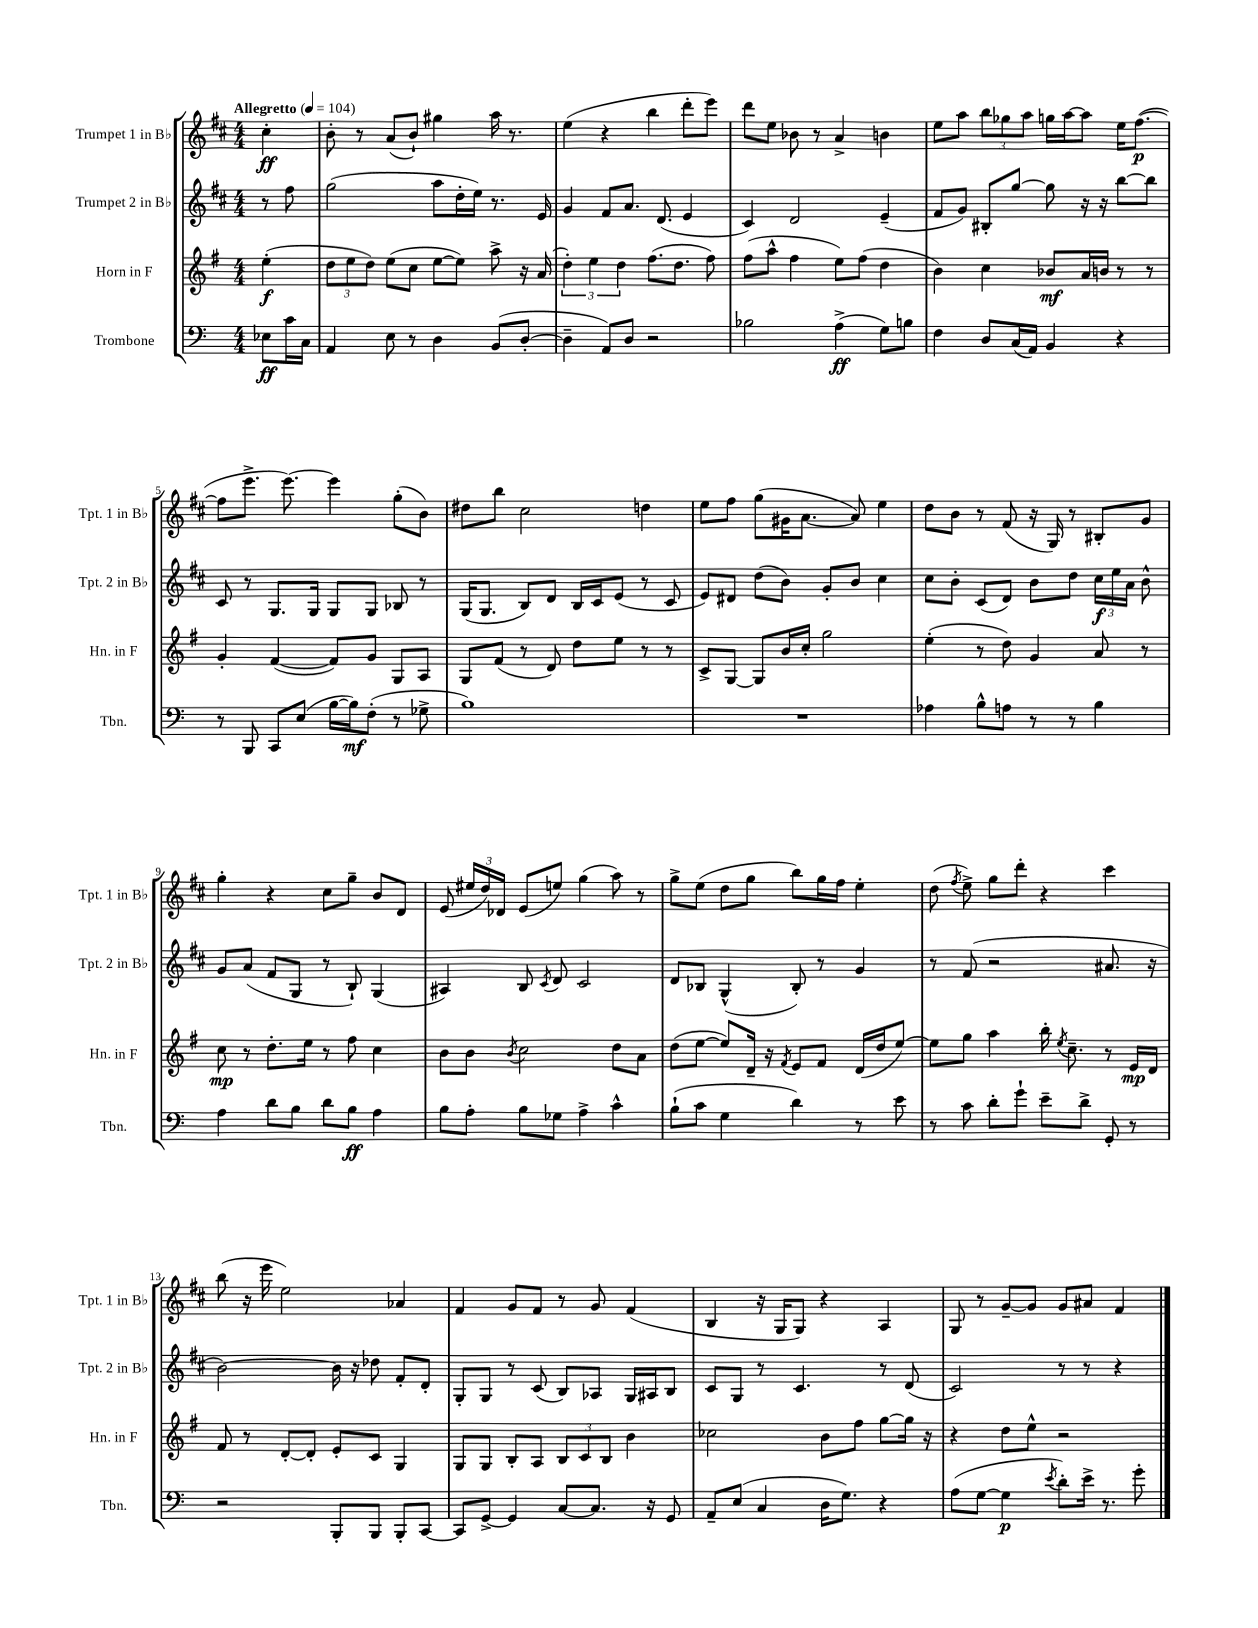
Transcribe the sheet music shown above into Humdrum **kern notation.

**kern	**kern	**kern	**kern
*staff4	*staff3	*staff2	*staff1
*clefF4	*clefG2	*clefG2	*clefG2
*k[]	*k[f#]	*k[f#c#]	*k[f#c#]
*M4/4	*M4/4	*M4/4	*M4/4
*MM104	*MM104	*MM104	*MM104
8E-\L	(4ee'\	8r	4cc#'\
16c\L	.	8ff#\	.
16C\JJ	.	.	.
=	=	=	=
4AA/	12dd\L	(2gg\	8b'\
.	12ee\	.	.
.	.	.	8r
.	12dd\J)	.	.
8E\	(8ee\L	.	(8a/L
8r	8cc\J	.	8b`/J)
4D\	[8ee\L	8aa\L	4gg#\
.	8ee\]J)	16dd'\L	.
.	.	16ee\JJ)	.
(8BB/L	8aa^\	8.r	16aa\
.	.	.	8.r
[8D'/J	16r	.	.
.	(16a/	16e/	.
=	=	=	=
4D~\]	6dd'\)	4g/	(4ee\
.	6ee\	.	.
8AA/L)	.	8f#/L	4r
.	6dd\	.	.
8D/J	.	8.a/J	.
2r	(8.ff#\L	.	4bb\
.	.	(8.d/	.
.	8.dd\J	.	.
.	.	4e/	8ddd'\L
.	8ff#\)	.	8eee\J)
=	=	=	=
2B-\	(8ff#\L	4c#/)	8ddd\L
.	8aa^^\J	.	8ee\J
.	4ff#\	2d/	8b-\
.	.	.	8r
(4A^\	8ee\L)	.	4a^/
.	(8ff#\J	.	.
8G\L)	4dd\	(4e~/	4b\
8B\J	.	.	.
=	=	=	=
4F\	4b\)	8f#/L	8ee\L
.	.	8g/J)	8aa\J
8D/L	4cc\	8B#'/L	12bb\L
.	.	.	12gg-\
(16C/L	.	[8gg/J	.
.	.	.	12aa\J
16AA/JJ)	.	.	.
4BB/	8b-/L	8gg\]	16gg\LL
.	.	.	[16aa\J
.	16a/L	16r	8aa\]J
.	16b/JJ	16r	.
4r	8r	[8bb\L	16ee\LK
.	.	.	([8.ff#\J
.	8r	8bb\]J	.
=	=	=	=
8r	4g'/	8c#/	8ff#\]L
8BBB/	.	8r	8.eee^\J
8CC/L	([4f#/	8.G/L	.
.	.	.	[8.eee\)
(8E/J	.	.	.
.	.	16G/Jk	.
[16B\LL	8f#/]L)	8G/L	4eee\]
16B\]J)	.	.	.
(8F'\J	8g/J	8G/J	.
8r	8G/L	8B-/	(8gg'\L
8G-^\	8A/J	8r	8b\J)
=	=	=	=
1B)	8G/L	(16G/LK	8dd#\L
.	.	8.G/J	.
.	(8f#/J	.	8bb\J
.	8r	8B/L)	2cc#\
.	8d/)	8d/J	.
.	8dd\L	16B/LL	.
.	.	16c#/J	.
.	8ee\J	(8e/J	.
.	8r	8r	4dd\
.	8r	8c#/	.
=	=	=	=
1r	8c^/L	8e/L)	8ee\L
.	[8G/J	8d#/J	8ff#\J
.	8G/]L	(8dd\L	(8gg\L
.	16b/L	8b\J)	16g#\K
.	16cc'/JJ	.	[8.a\J
.	2gg\	8g'/L	.
.	.	8b/J	8a/])
.	.	4cc#\	4ee\
=	=	=	=
4A-\	(4ee'\	8cc#\L	8dd\L
.	.	8b'\J	8b\J
8B^^\L	8r	(8c#/L	8r
8A\J	8dd\)	8d/J)	(8f#/
8r	4g/	8b\L	16r
.	.	.	16G/)
8r	.	8dd\J	8r
4B\	8a/	24cc#\LL	8B#'/L
.	.	24ee\	.
.	.	24a\JJ	.
.	8r	8b^^\	8g/J
=	=	=	=
4A\	8cc\	8g/L	4gg'\
.	8r	(8a/J	.
8d\L	8.dd'\L	8f#/L	4r
8B\J	.	8G/J	.
.	16ee\Jk	.	.
8d\L	8r	8r	8cc#\L
8B\J	8ff#\	8B`/)	8gg~\J
4A\	4cc\	(4G/	8b/L
.	.	.	8d/J
=	=	=	=
8B\L	8b\L	4A#/)	(8e/
8A'\J	8b\J	.	24ee#/LL
.	.	.	24dd/)
.	.	.	24d-/JJ
.	8qb/	.	.
8B\L	2cc\	8B/	(8e/L
.	.	8qc#/	.
8G-\J	.	8d/	8ee/J)
4A^\	.	2c#/	(4gg\
4c^^\	8dd\L	.	8aa\)
.	8a\J	.	8r
=	=	=	=
(8B`\L	(8dd\L	8d/L	8gg^\L
8c\J	[8ee\J	8B-/J	(8ee\J
4G\	8ee/]L)	(4G^^/	8dd\L
.	16d~/Jk	.	8gg\J
.	16r	.	.
.	8qf#/	.	.
4d\)	8e/L	8B-'/)	8bb\L)
.	8f#/J	8r	16gg\L
.	.	.	16ff#\JJ
8r	(16d/LL	4g/	4ee'\
.	16dd/J	.	.
8e\	[8ee/J)	.	.
=	=	=	=
8r	8ee\]L	8r	(8dd\
.	.	.	8qff#/
8c\	8gg\J	(8f#/	8ee^\)
8d'\L	4aa\	2r	8gg\L
8g`\J	.	.	8ddd'\J
8e~\L	16bb'\	.	4r
.	8qee/	.	.
.	8.cc~\	.	.
8d^\J	.	.	.
8GG'/	8r	8.a#/	4ccc#\
8r	16e/LL	.	.
.	16d/JJ	16r	.
=	=	=	=
2r	8f#/	[2b\)	(8bb\
.	8r	.	16r
.	.	.	16eee\
.	[8d'/L	.	2ee\)
.	8d'/]J	.	.
8BBB'/L	8e'/L	16b\]	.
.	.	16r	.
8BBB/J	8c/J	8dd-\	.
8BBB'/L	4G/	8f#'/L	4a-/
[8CC/J	.	8d'/J	.
=	=	=	=
8CC/]L	8G/L	8G'/L	4f#/
[8GG^/J	8G/J	8G/J	.
4GG/]	8B'/L	8r	8g/L
.	8A/J	(8c#/	8f#/J
[8C/L	12B/L	8B/L)	8r
.	12c/	.	.
8.C/]J	.	8A-/J	8g/
.	12B/J	.	.
.	4b\	16G/LL	(4f#/
16r	.	16A#/J	.
8GG/	.	8B/J	.
=	=	=	=
8AA~/L	2cc-\	8c#/L	4B/
(8E/J	.	8G/J	.
4C/	.	8r	16r
.	.	.	16G/LK
.	.	4.c#/	8G/J)
16D\LK	8b\L	.	4r
8.G\J)	.	.	.
.	8ff#\J	.	.
4r	[8gg\L	8r	4A/
.	16gg\]Jk	(8d/	.
.	16r	.	.
=	=	=	=
(8A\L	4r	2c#/)	8G/
[8G\J	.	.	8r
4G\]	8dd\L	.	[8g~/L
.	8ee^^\J	.	8g/]J
8qe/	.	.	.
8d'\L)	2r	8r	8g/L
16e^\Jk	.	8r	8a#/J
8.r	.	.	.
.	.	4r	4f#/
8g'\	.	.	.
==	==	==	==
*-	*-	*-	*-
